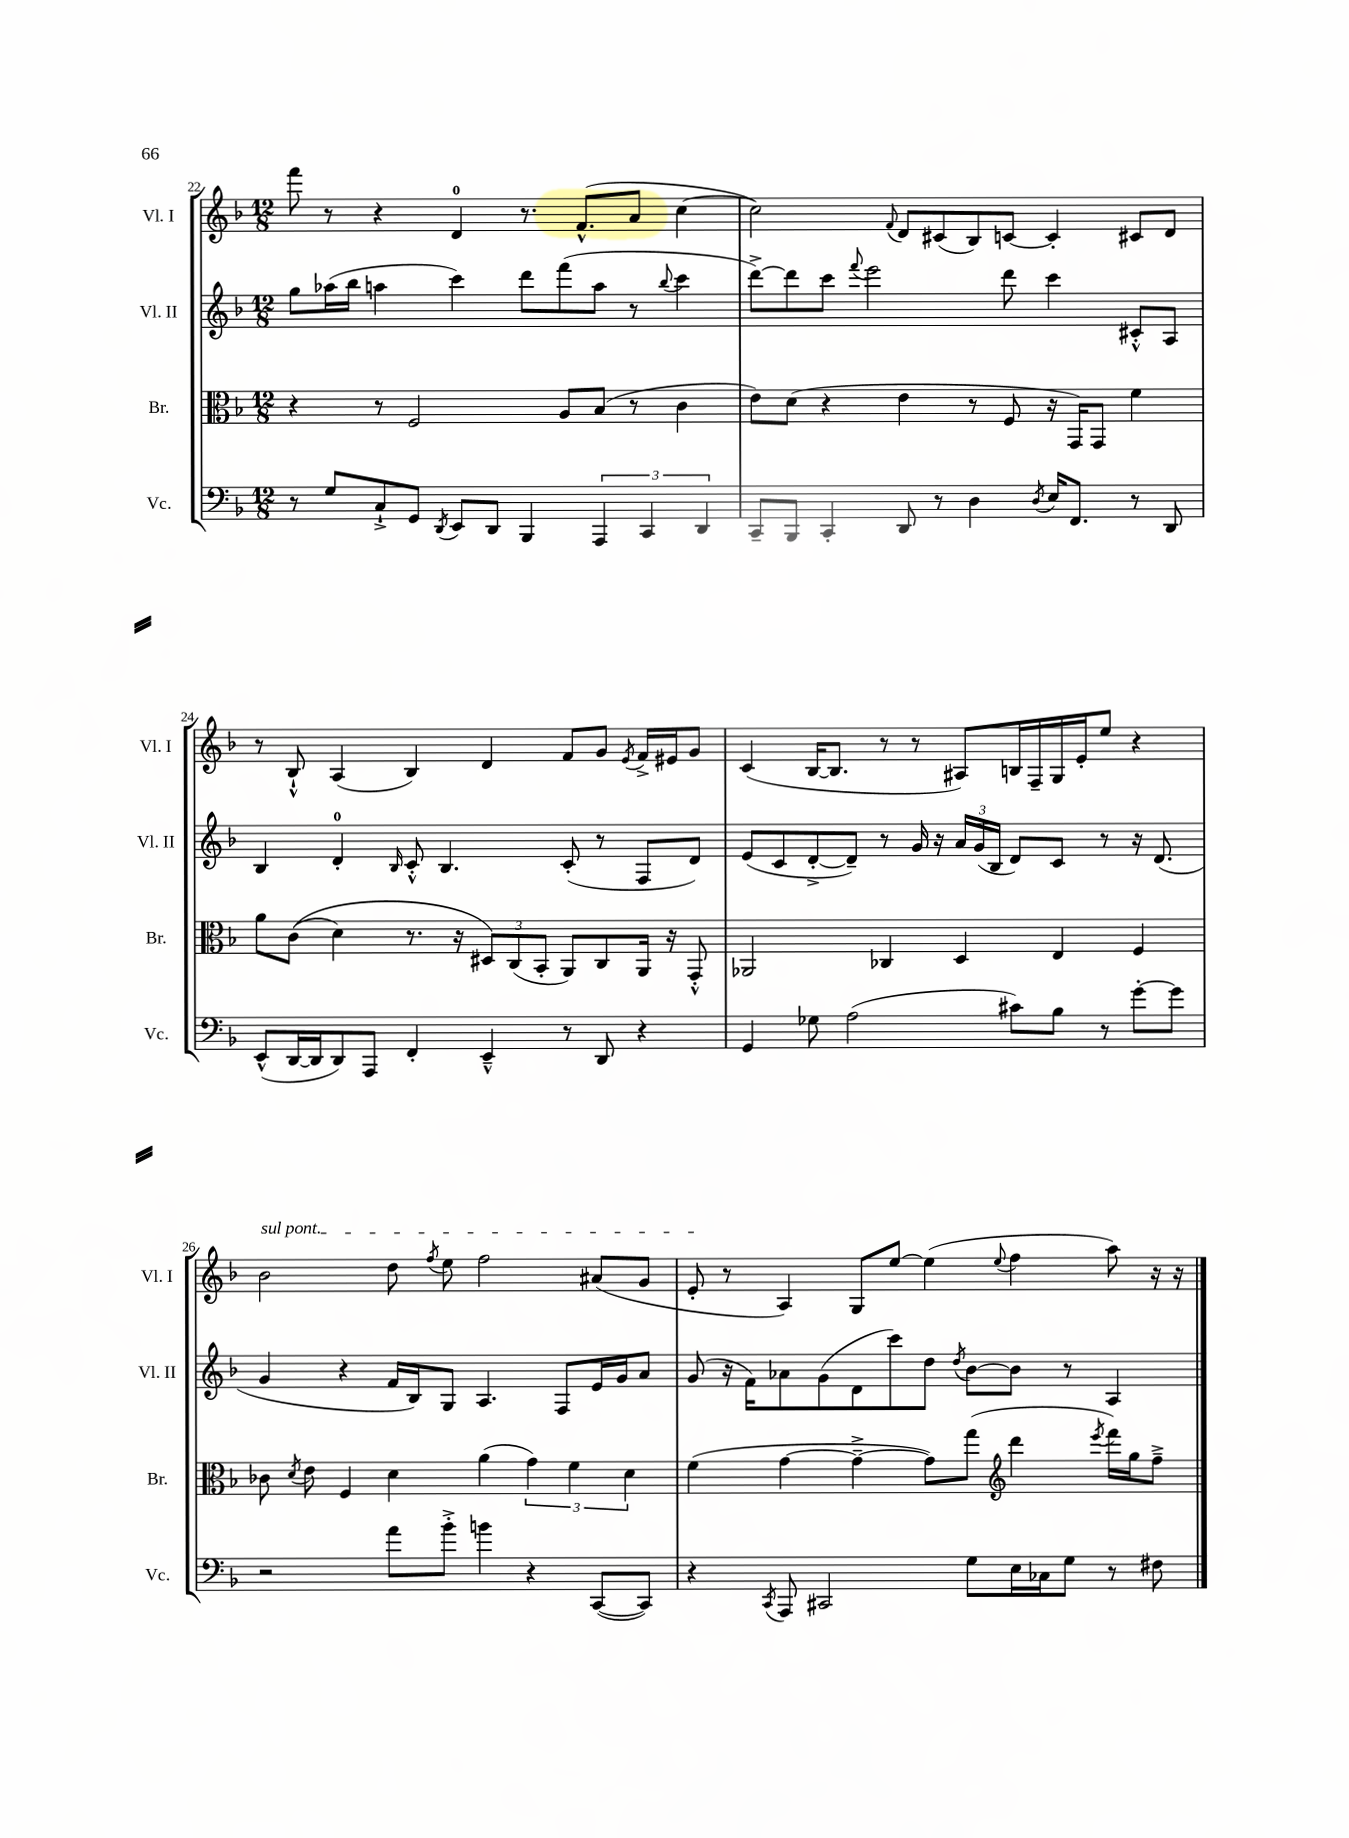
<<
\new StaffGroup <<
\new Staff = "s0" \with { instrumentName = "Vl. I" shortInstrumentName = "Vl. I" } {
    \clef treble \key f \major \numericTimeSignature \time 12/8
    \autoBeamOff f'''8 r8 r4 d'4-0 r8. f'8.[-^( a'8] c''4~ |
    c''2) \appoggiatura { f'8 } d'8[ cis'8( bes8) c'8]~ c'4-. cis'8[ d'8] |
    r8 bes8-!-^ a4( bes4) d'4 f'8[ g'8] \acciaccatura { e'8 } f'16[-> eis'16 g'8] |
    c'4( bes16[~ bes8.] r8 r8 ais8[) b16 f16-- g16 e'16-. e''8] r4 |
    \once \override TextSpanner.bound-details.left.text = \markup { \italic "sul pont." } bes'2\startTextSpan d''8 \acciaccatura { f''8 } e''8 f''2 ais'8[( g'8] |
    e'8-.\stopTextSpan r8 a4) g8[ e''8]~ e''4( \appoggiatura { e''8 } f''4 a''8) r16 r16 \bar "|." |
}
\new Staff = "s1" \with { instrumentName = "Vl. II" shortInstrumentName = "Vl. II" } {
    \clef treble \key f \major \numericTimeSignature \time 12/8
    \autoBeamOff g''8[ aes''16( bes''16] a''4 c'''4) d'''8[ f'''8( a''8] r8 \appoggiatura { bes''8 } c'''4 |
    d'''8[~->) d'''8 c'''8] \appoggiatura { f'''8 } e'''2 d'''8 c'''4 cis'8[-.-^ a8] |
    bes4 d'4-0-. \grace { bes16 } c'8-.-^ bes4. c'8-.( r8 f8[ d'8]) |
    e'8[( c'8 d'8~-.-> d'8]--) r8 g'16 r16 \tuplet 3/2 { a'16[ g'16( bes16] } d'8[) c'8] r8 r16 d'8.( |
    g'4 r4 f'16[ bes16) g8] a4. f8[ e'16 g'16 a'8] |
    g'8( r16 f'16[) aes'8 g'8( d'8 c'''8) d''8] \acciaccatura { d''8 } bes'8[~ bes'8] r8 a4 \bar "|." |
}
\new Staff = "s2" \with { instrumentName = "Br." shortInstrumentName = "Br." } {
    \clef alto \key f \major \numericTimeSignature \time 12/8
    \autoBeamOff r4 r8 f2 a8[ bes8]( r8 c'4 |
    e'8[) d'8]( r4 e'4 r8 f8 r16 g,16[) g,8] f'4 |
    a'8[ c'8](\( d'4) r8. r16 \tuplet 3/2 { dis8[\) c8( bes,8]-. } a,8[) c8 a,16] r16 g,8-.-^ |
    aes,2 ces4 d4 e4 f4 |
    ces'8 \acciaccatura { d'8 } e'8 f4 d'4 a'4( \tuplet 3/2 { g'4) f'4 d'4 } |
    f'4( g'4~ g'4~---> g'8[) g''8]( \clef treble d'''4 \acciaccatura { e'''8 } f'''16[) g''16 f''8]---> \bar "|." |
}
\new Staff = "s3" \with { instrumentName = "Vc." shortInstrumentName = "Vc." } {
    \clef bass \key f \major \numericTimeSignature \time 12/8
    \autoBeamOff r8 g8[ c8-!-> g,8] \acciaccatura { d,8 } e,8[ d,8] bes,,4 \tuplet 3/2 { a,,4 c,4 d,4 } |
    c,8[-- bes,,8] c,4-. d,8 r8 d4 \acciaccatura { d8 } e16[ f,8.] r8 d,8 |
    e,8[-^( d,16~ d,16 d,8) a,,8] f,4-. e,4---^ r8 d,8 r4 |
    g,4 ges8 a2( cis'8[) bes8] r8 g'8[~-. g'8] |
    r2 a'8[ bes'8]-.-> b'4 r4 c,8[~( c,8]) |
    r4 \acciaccatura { c,8 } a,,8 cis,2 g8[ e16 ces16 g8] r8 fis8 \bar "|." |
}
>>
>>
\layout { \context { \Score currentBarNumber = #22 } }
